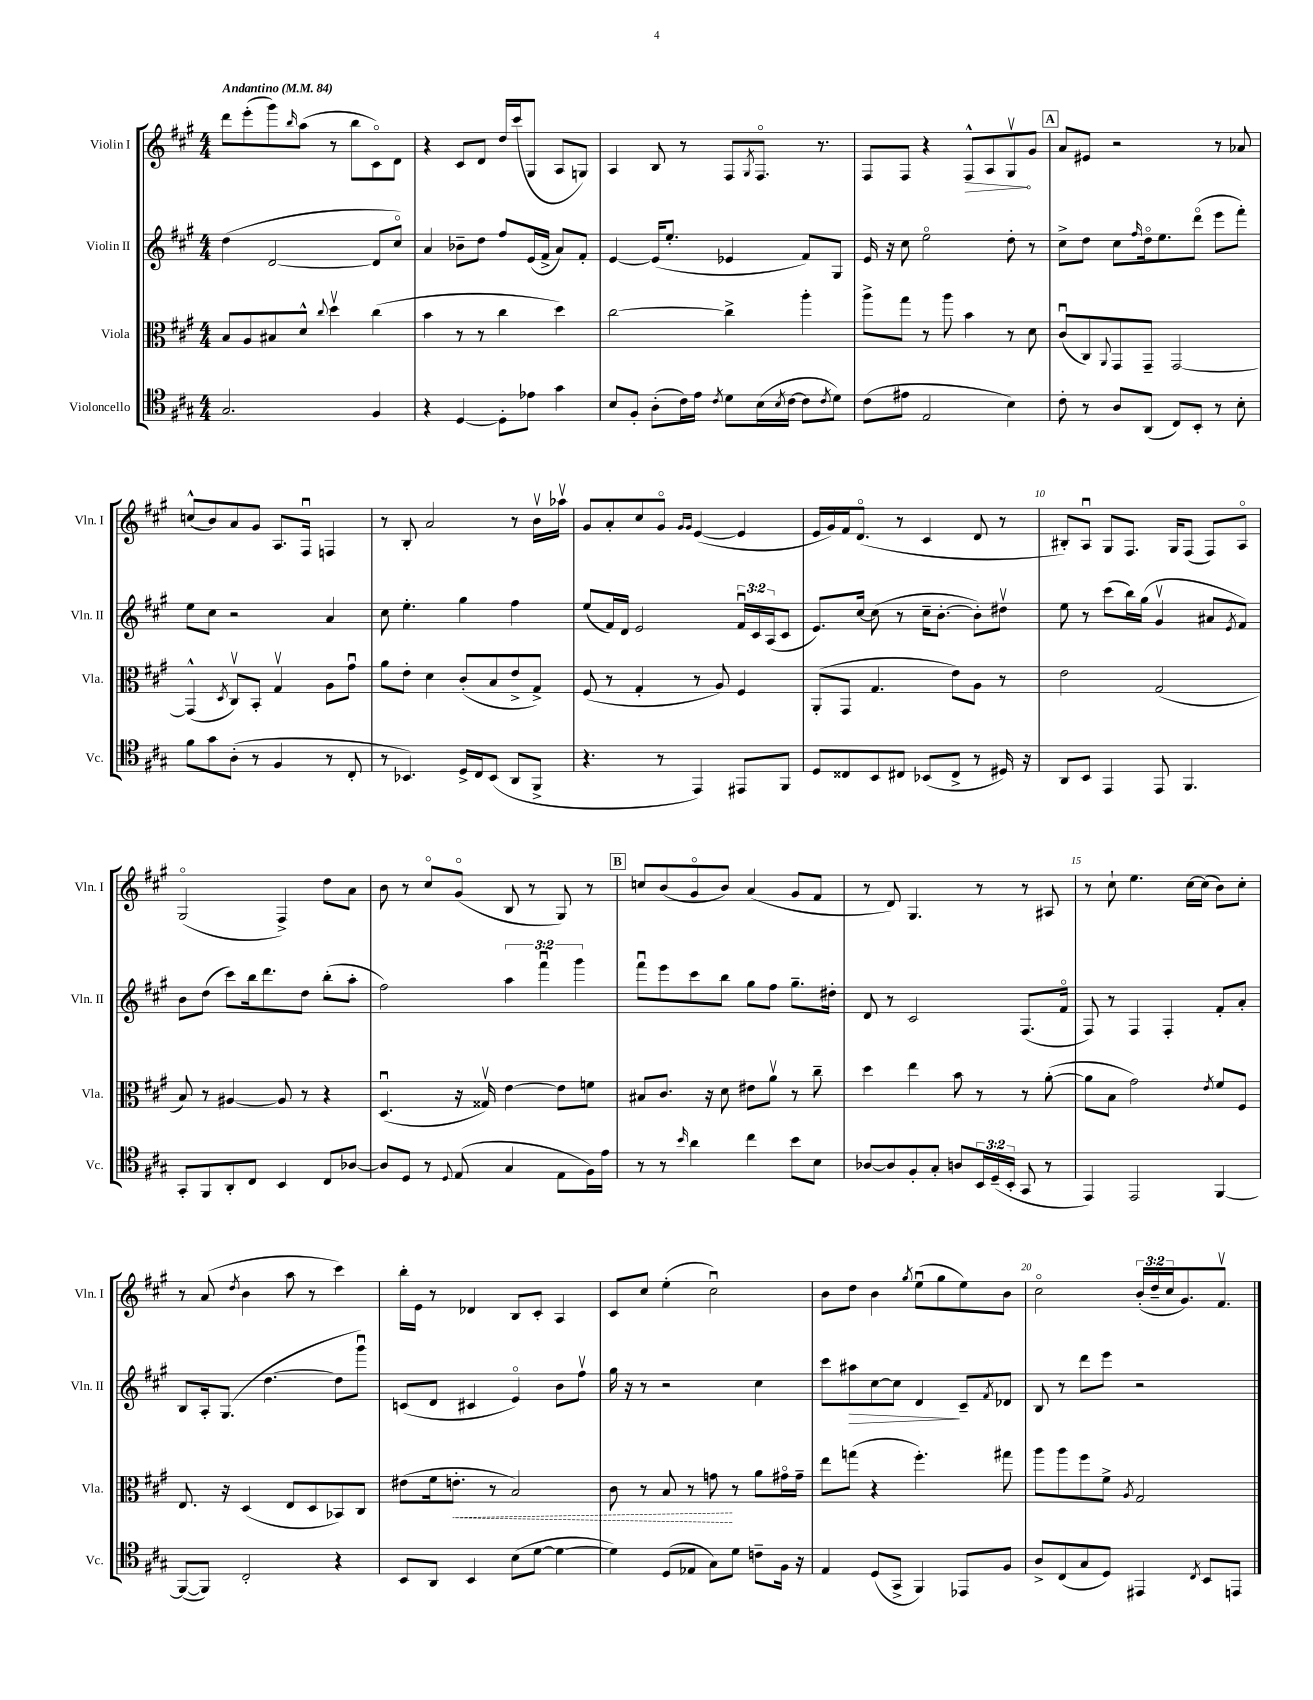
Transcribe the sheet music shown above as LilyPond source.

<<
\new StaffGroup <<
\new Staff = "s0" \with { instrumentName = "Violin I" shortInstrumentName = "Vln. I" } {
    \clef treble \key a \major \numericTimeSignature \time 4/4 \override Staff.TupletNumber.text = #tuplet-number::calc-fraction-text \tempo "Andantino" 4 = 84
    d'''8 e'''8-.( gis'''8) \grace { b''16 } a''8( r8 b''8 cis'8\flageolet) d'8 |
    r4 cis'8 d'8 d''16 cis'''16( gis8 a8 g8) |
    a4 b8 r8 fis8 \acciaccatura { gis8 } fis8.\flageolet r8. |
    fis8 fis8 r4 \once \override Hairpin.circled-tip = ##t fis8-^\> a8 gis8\upbow\! gis'8 |
    \mark \markup { \box "A" } a'8 eis'8 r2 r8 aes'8 |
    c''8-^( b'8) a'8 gis'8 a8. fis16\downbow f4 |
    r8 b8-. a'2 r8 b'16\upbow aes''16\upbow |
    gis'8 a'8-. cis''8 gis'8\flageolet \grace { gis'16 gis'16 } e'4~( e'4 |
    e'16 gis'16) fis'16 d'8.\flageolet( r8 cis'4 d'8 r8 |
    bis8-.) a8\downbow gis8 fis8. gis16 fis8( fis8) a8\flageolet |
    gis2\flageolet( fis4->) d''8 a'8 |
    b'8 r8 cis''8\flageolet gis'8\flageolet( b8 r8 gis8) r8 |
    \mark \markup { \box "B" } c''8 b'8( gis'8\flageolet b'8) a'4( gis'8 fis'8 |
    r8 d'8) gis4. r8 r8 ais8 |
    r8 cis''8-! e''4. cis''16~ cis''16( b'8) cis''8-. |
    r8 a'8( \acciaccatura { d''8 } b'4 a''8 r8 cis'''4) |
    b''16-. e'16 r8 des'4 b8 cis'8-. a4 |
    cis'8 cis''8 e''4-.( cis''2\downbow) |
    b'8 d''8 b'4 \acciaccatura { gis''8 } e''8\downbow( gis''8 e''8) b'8 |
    cis''2\flageolet \tuplet 3/2 { b'16-.( d''16-- cis''16 } gis'8.) fis'8.\upbow \bar "|." |
}
\new Staff = "s1" \with { instrumentName = "Violin II" shortInstrumentName = "Vln. II" } {
    \clef treble \key a \major \numericTimeSignature \time 4/4 \override Staff.TupletNumber.text = #tuplet-number::calc-fraction-text
    d''4( d'2~ d'8 cis''8\flageolet) |
    a'4 bes'8-- d''8 fis''8 e'16( fis'16-> a'8) fis'8-. |
    e'4~ e'16( e''8.-. ees'4 fis'8) gis8 |
    e'16 r16 cis''8 e''2\flageolet d''8-. r8 |
    \mark \markup { \box "A" } cis''8-> d''8 cis''8 \grace { fis''16 } d''16\flageolet e''8. d'''8\flageolet( e'''8 fis'''8-.) |
    e''8 cis''8 r2 a'4 |
    cis''8 e''4.-. gis''4 fis''4 |
    e''8( fis'16) d'16 e'2 \tuplet 3/2 { fis'16\downbow cis'16 a16( } cis'8 |
    e'8.) cis''16~ cis''8( r8 cis''16-- b'8.~-. b'8-.) dis''8\upbow |
    e''8 r8 cis'''8( b''16) gis''16( gis'4\upbow ais'8 \acciaccatura { e'8 } fis'8) |
    b'8 d''8( cis'''8) b''16 d'''8. d''8 b''8-.( a''8-. |
    fis''2) \tuplet 3/2 { a''4 fis'''4\downbow gis'''4 } |
    \mark \markup { \box "B" } fis'''8\downbow e'''8 cis'''8 b''8 gis''8 fis''8 gis''8.-- dis''16-. |
    d'8 r8 cis'2 fis8.( fis'16\flageolet |
    fis8) r8 fis4 fis4-. fis'8-. a'8-. |
    b8 a16-. gis8.( d''4.~ d''8 gis'''8\downbow) |
    c'8( d'8 cis'4 e'4\flageolet) b'8 fis''8\upbow |
    gis''16 r16 r8 r2 cis''4 |
    cis'''8 ais''8\> cis''8~ cis''8 d'4\! cis'8-- \acciaccatura { fis'8 } des'8 |
    b8 r8 d'''8 e'''8 r2 \bar "|." |
}
\new Staff = "s2" \with { instrumentName = "Viola" shortInstrumentName = "Vla." } {
    \clef alto \key a \major \numericTimeSignature \time 4/4
    b8 a8 bis8 d'8-^ \appoggiatura { cis''8 } d''4\upbow cis''4( |
    b'4 r8 r8 cis''4 d''4) |
    cis''2~ cis''4-> a''4-. |
    a''8-> gis''8 r8 a''8 b'4 r8 d'8 |
    \mark \markup { \box "A" } cis'8\downbow( cis8) \appoggiatura { a,8 } gis,8 gis,8-- gis,2~ |
    gis,4-^( \acciaccatura { d8 } cis8\upbow) b,8-. gis4\upbow a8 gis'8\downbow |
    a'8 e'8-. d'4 cis'8-.( b8 e'8-> gis8->) |
    fis8( r8 gis4-. r8 a8) fis4 |
    a,8-.( gis,8 gis4. e'8) a8 r8 |
    e'2 gis2( |
    b8) r8 ais4~ ais8 r8 r4 |
    d4.\downbow( r16 gisis16\upbow) e'4~ e'8 f'8 |
    \mark \markup { \box "B" } bis8 cis'8. r16 d'8 eis'8 a'8\upbow r8 cis''8-- |
    d''4 e''4 b'8 r8 r8 a'8~-.( |
    a'8 b8 gis'2) \acciaccatura { e'8 } fis'8 fis8 |
    e8. r16 d4( e8 d8 bes,8) cis8 |
    eis'8( fis'16 \once \override Hairpin.style = #'dashed-line e'8.-.\< r8 b2) |
    cis'8 r8 b8 r8 g'8\! r8 a'8 gis'16\flageolet gis'16-- |
    e''8 g''8( r4 fis''4.-.) gis''8 |
    a''8 a''8 fis''8 fis'8-> \acciaccatura { a8 } gis2 \bar "|." |
}
\new Staff = "s3" \with { instrumentName = "Violoncello" shortInstrumentName = "Vc." } {
    \clef tenor \key a \major \numericTimeSignature \time 4/4 \override Staff.TupletNumber.text = #tuplet-number::calc-fraction-text
    gis2. fis4 |
    r4 d4~ d8-. ees'8 gis'4 |
    b8 fis8-. a8-.( cis'16) e'16 \acciaccatura { cis'8 } d'8 b16( \acciaccatura { b8 } cis'16~ cis'8 \acciaccatura { cis'8 } d'8) |
    cis'8( eis'8 e2 b4) |
    \mark \markup { \box "A" } cis'8-. r8 a8 a,8( cis8) b,8-. r8 b8-. |
    fis'8 gis'8 a8-.( r8 fis4 r8 cis8-. |
    r8 bes,4.) d16-> cis16 bes,8( a,8 fis,8-> |
    r4. r8 e,4) eis,8 fis,8 |
    d8 cisis8 b,8 cis8 bes,8( cis8-> r8 dis16) r16 |
    a,8 b,8 e,4 e,8 fis,4. |
    gis,8-. fis,8 a,8-. cis8 b,4 cis8 aes8~ |
    aes8 d8 r8 \appoggiatura { d8 } e8( gis4 e8 fis16) e'16 |
    \mark \markup { \box "B" } r8 r8 \grace { b'16 } a'4 cis''4 b'8 b8 |
    aes8~ aes8 fis8-. gis8-. a8 \tuplet 3/2 { b,16 d16--( b,16-. } gis,8 r8 |
    e,4) e,2 fis,4~ |
    fis,8~( fis,8) cis2-. r4 |
    b,8 a,8 b,4 b8( d'8~ d'4~ |
    d'4) d8( ees8 gis8) d'8 c'8-- fis16 r16 |
    e4 d8( gis,8-> fis,4) ees,8 fis8 |
    a8-> cis8( gis8 d8) eis,4 \acciaccatura { cis8 } b,8 e,8 \bar "|." |
}
>>
>>
\layout { \context { \Score \override BarNumber.break-visibility = ##(#f #t #t) barNumberVisibility = #(every-nth-bar-number-visible 5) } }
